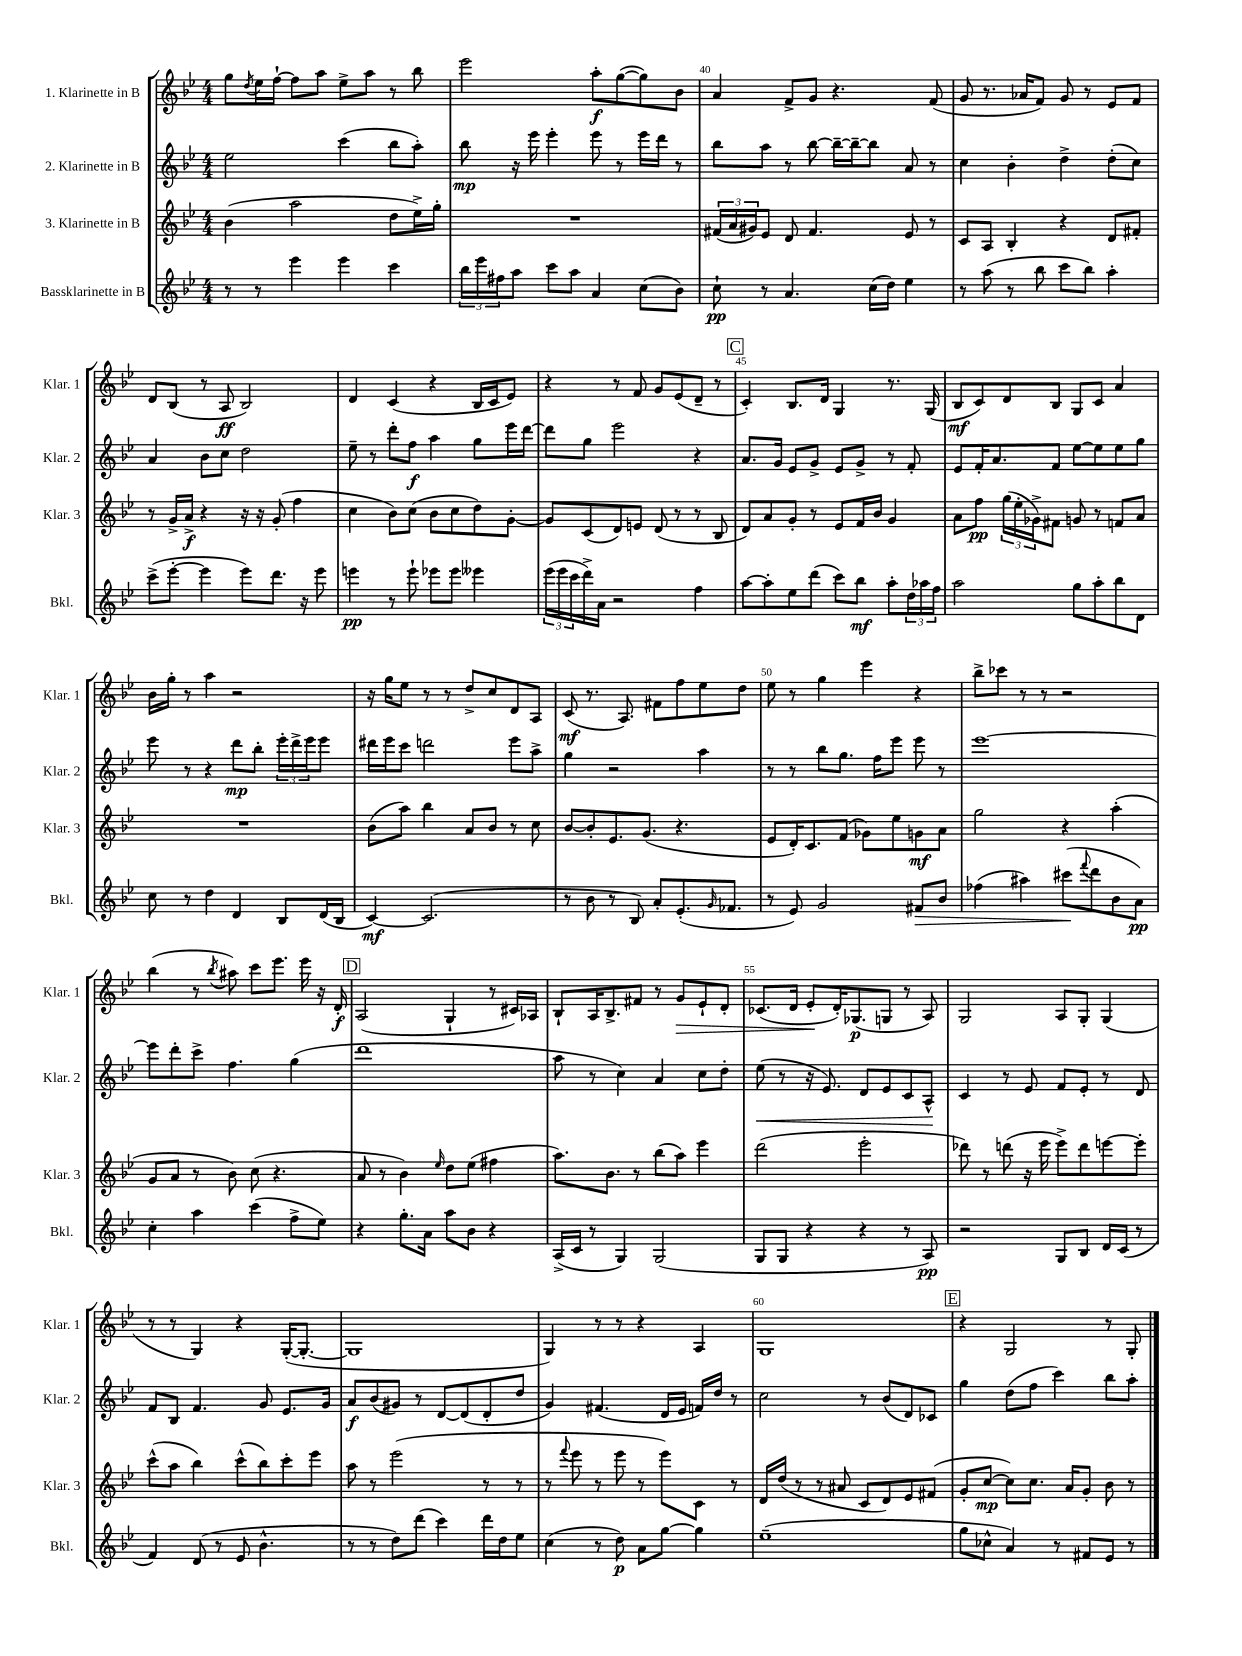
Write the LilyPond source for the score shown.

<<
\new StaffGroup <<
\new Staff = "s0" \with { instrumentName = "1. Klarinette in B" shortInstrumentName = "Klar. 1" } {
    \clef treble \key bes \major \numericTimeSignature \time 4/4
    g''8 \acciaccatura { d''8 } ees''16 f''16~-! f''8 a''8 ees''8-> a''8 r8 bes''8 |
    ees'''2 a''8-.\f g''8~( g''8) bes'8 |
    a'4 f'8-> g'8 r4. f'8( |
    g'8 r8. aes'16 f'8) g'8 r8 ees'8 f'8 |
    d'8 bes8( r8 a8\ff bes2) |
    d'4 c'4( r4 bes16 c'16 ees'8) |
    r4 r8 f'8 g'8 ees'8( d'8-- r8 |
    \mark \markup { \box "C" } c'4-.) bes8. d'16 g4 r8. g16( |
    bes8\mf c'8) d'8 bes8 g8 c'8 a'4 |
    bes'16 g''16-. r8 a''4 r2 |
    r16 g''16 ees''8 r8 r8 d''8-> c''8 d'8 a8 |
    c'8\mf( r8. a8.) fis'8 f''8 ees''8 d''8 |
    ees''8 r8 g''4 ees'''4 r4 |
    bes''8-> ces'''8 r8 r8 r2 |
    bes''4( r8 \acciaccatura { bes''8 } ais''8) c'''8 ees'''8. ees'''16 r16 d'16-.\f |
    \mark \markup { \box "D" } a2( g4-! r8 cis'16) aes16 |
    bes8-! a16 bes8.-> fis'8 r8 g'8\> ees'8-! d'8-. |
    ces'8.( d'16 ees'8-.\! d'16-.) ges8.\p( g8 r8 a8) |
    g2 a8 g8-. g4( |
    r8 r8 g4) r4 g16~-.( g8.~-. |
    g1 |
    g4) r8 r8 r4 a4 |
    g1 |
    \mark \markup { \box "E" } r4 g2 r8 g8-. \bar "|." |
}
\new Staff = "s1" \with { instrumentName = "2. Klarinette in B" shortInstrumentName = "Klar. 2" } {
    \clef treble \key bes \major \numericTimeSignature \time 4/4
    ees''2 c'''4( bes''8 a''8-.) |
    bes''8\mp r16 ees'''16 ees'''4-. ees'''8 r8 ees'''16 d'''16 r8 |
    bes''8 a''8 r8 bes''8~ bes''16~-- bes''16~-- bes''8 a'8 r8 |
    c''4 bes'4-. d''4-> d''8-.( c''8) |
    a'4 bes'8 c''8 d''2 |
    ees''8-- r8 d'''8-. f''8\f a''4 g''8 ees'''16 d'''16~ |
    d'''8 g''8 ees'''2 r4 |
    \mark \markup { \box "C" } a'8. g'16 ees'8 g'8-> ees'8 g'8-> r8 f'8-. |
    ees'8 f'16-. a'8. f'8 ees''8~ ees''8 ees''8 g''8 |
    ees'''8 r8 r4 d'''8\mp bes''8-. \tuplet 3/2 { ees'''16-. d'''16-> ees'''16 } ees'''8 |
    dis'''16 ees'''16 c'''8 d'''2 ees'''8 a''8-> |
    g''4 r2 a''4 |
    r8 r8 bes''8 g''8. f''16 ees'''8 ees'''8 r8 |
    ees'''1~ |
    ees'''8 d'''8-. c'''8-> f''4. g''4( |
    \mark \markup { \box "D" } d'''1 |
    a''8 r8 c''4) a'4 c''8 d''8-. |
    ees''8\<( r8 r16 ees'8.) d'8 ees'8 c'8 a8-^\! |
    c'4 r8 ees'8 f'8 ees'8-. r8 d'8 |
    f'8 bes8 f'4. g'8 ees'8. g'16 |
    a'8\f bes'8( gis'8) r8 d'8~ d'8( d'8-. d''8 |
    g'4) fis'4.( d'16 ees'16 f'16) d''16 r8 |
    c''2 r8 bes'8( d'8) ces'8 |
    \mark \markup { \box "E" } g''4 d''8( f''8 c'''4) bes''8 a''8-. \bar "|." |
}
\new Staff = "s2" \with { instrumentName = "3. Klarinette in B" shortInstrumentName = "Klar. 3" } {
    \clef treble \key bes \major \numericTimeSignature \time 4/4
    bes'4( a''2 d''8 ees''16->) g''16-. |
    R1 |
    \tuplet 3/2 { fis'16( a'16 gis'16) } ees'8 d'8 fis'4. ees'8 r8 |
    c'8 a8 bes4-. r4 d'8 fis'8-. |
    r8 g'16-> a'16->\f r4 r16 r16 g'8-.( f''4 |
    c''4 bes'8) c''8( bes'8 c''8 d''8) g'8~-. |
    g'8 c'8( d'8) e'8 d'8( r8 r8 bes8 |
    \mark \markup { \box "C" } d'8) a'8 g'8-. r8 ees'8 f'16 bes'16 g'4 |
    a'8 f''8\pp \tuplet 3/2 { g''16( ees''16-. ges'16->) } fis'8 g'8 r8 f'8 a'8 |
    R1 |
    bes'8( a''8) bes''4 a'8 bes'8 r8 c''8 |
    bes'8~ bes'8-. ees'8. g'8.( r4. |
    ees'8 d'16-.) c'8. f'8( ges'8) ees''8 g'8\mf a'8 |
    g''2 r4 a''4-.( |
    g'8 a'8 r8 bes'8) c''8( r4. |
    \mark \markup { \box "D" } a'8 r8 bes'4) \grace { ees''16 } d''8 ees''8( fis''4 |
    a''8.) bes'8. r8 bes''8( a''8) ees'''4 |
    d'''2( ees'''2-. |
    des'''8) r8 d'''8( r16 ees'''16 ees'''8->) d'''8 e'''8~ e'''8-. |
    c'''8-^( a''8 bes''4) c'''8-^( bes''8) c'''8-. ees'''8 |
    a''8 r8 ees'''2( r8 r8 |
    r8 \appoggiatura { f'''8 } ees'''8 r8 ees'''8 r8 ees'''8) c'8 r8 |
    d'16 d''16( r8 r8 ais'8 c'8 d'8) ees'8 fis'8( |
    \mark \markup { \box "E" } g'8-. c''8~\mp c''8) c''8. a'16 g'8-. bes'8 r8 \bar "|." |
}
\new Staff = "s3" \with { instrumentName = "Bassklarinette in B" shortInstrumentName = "Bkl." } {
    \clef treble \key bes \major \numericTimeSignature \time 4/4
    r8 r8 ees'''4 ees'''4 c'''4 |
    \tuplet 3/2 { bes''16 ees'''16 fis''16 } a''8 c'''8 a''8 a'4 c''8( bes'8) |
    c''8-!\pp r8 a'4. c''16( d''16) ees''4 |
    r8 a''8( r8 bes''8 c'''8 bes''8) a''4-. |
    c'''8->( ees'''8~-. ees'''4 ees'''8) d'''8. r16 ees'''8 |
    e'''4\pp r8 e'''8-! ees'''8 ees'''8 eeses'''4 |
    \tuplet 3/2 { ees'''16( ees'''16 c'''16 } d'''16->) a'16 r2 f''4 |
    \mark \markup { \box "C" } a''8~ a''8-. ees''8 d'''8( c'''8) bes''8\mf a''8-. \tuplet 3/2 { d''16 aes''16 f''16 } |
    a''2 g''8 a''8-. bes''8 d'8 |
    c''8 r8 d''4 d'4 bes8 d'16( bes16 |
    c'4~\mf) c'2.( |
    r8 bes'8 r8 bes8) a'8-. ees'8.-.( \grace { g'16 } fes'8. |
    r8 ees'8) g'2 fis'8\> bes'8 |
    fes''4( ais''4) cis'''8\!( \appoggiatura { f'''8 } d'''8 bes'8 a'8\pp) |
    c''4-. a''4 c'''4( f''8-> ees''8) |
    \mark \markup { \box "D" } r4 g''8.-. a'16 a''8 bes'8 r4 |
    a16->( c'16 r8 g4) g2( |
    g8 g8 r4 r4 r8 a8\pp) |
    r2 g8 bes8 d'16 c'16( r8 |
    f'4) d'8( r8 ees'8 bes'4.-^ |
    r8 r8 d''8) d'''8( c'''4) d'''16 d''16 ees''8 |
    c''4( r8 d''8\p) a'8 g''8~ g''4 |
    ees''1--( |
    \mark \markup { \box "E" } g''8 ces''8-^ a'4) r8 fis'8 ees'8 r8 \bar "|." |
}
>>
>>
\layout { \context { \Score currentBarNumber = #38 \override BarNumber.break-visibility = ##(#f #t #t) barNumberVisibility = #(every-nth-bar-number-visible 5) } }
